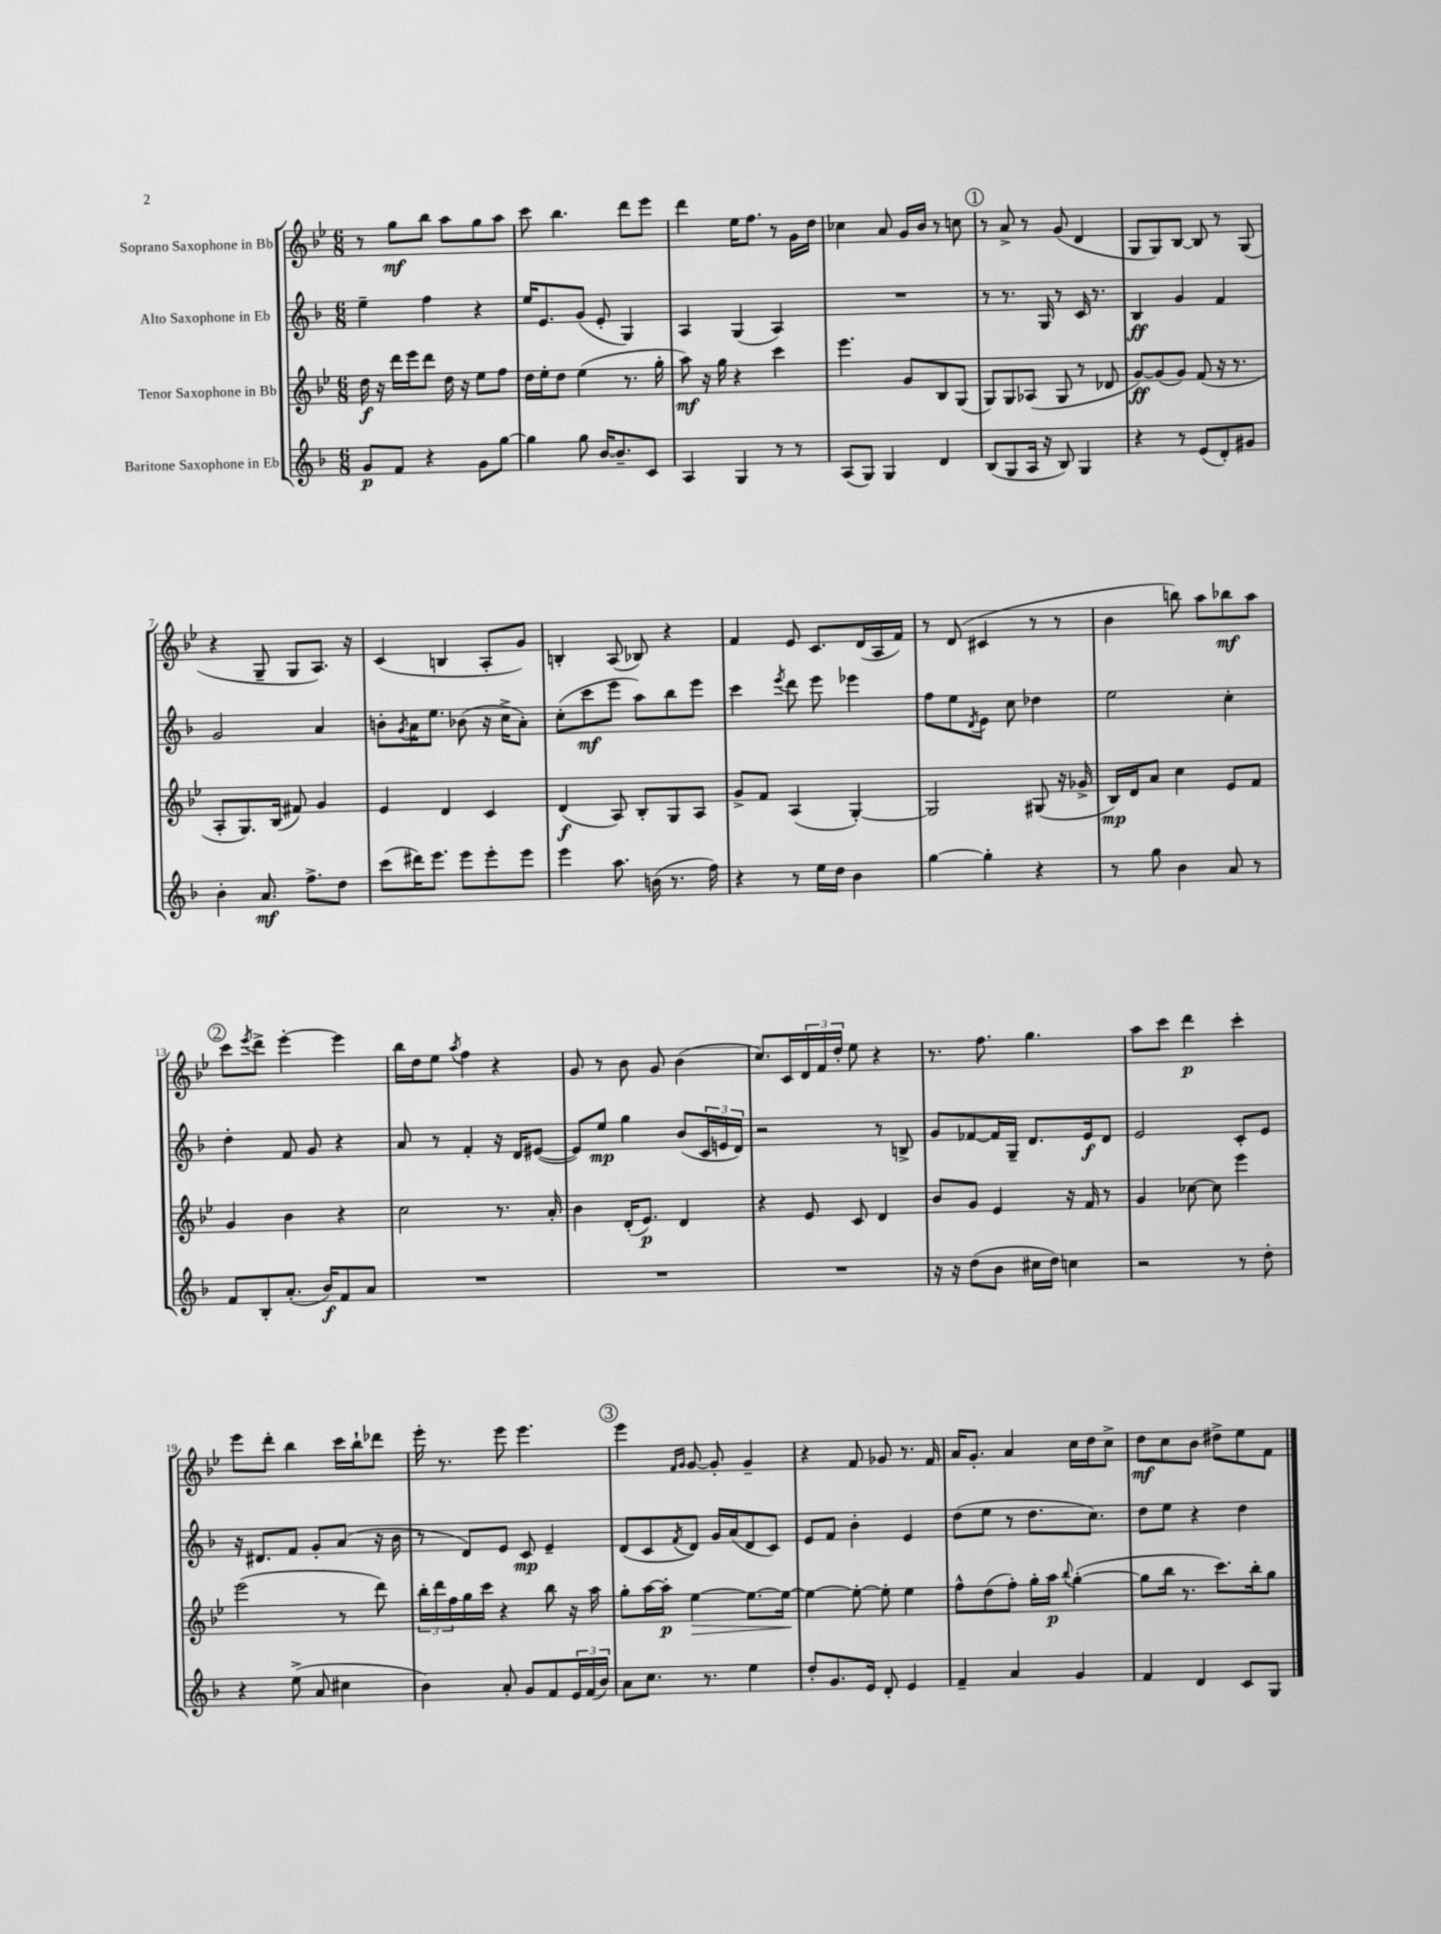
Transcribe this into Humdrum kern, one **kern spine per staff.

**kern	**kern	**kern	**kern
*staff4	*staff3	*staff2	*staff1
*clefG2	*clefG2	*clefG2	*clefG2
*k[b-]	*k[b-e-]	*k[b-]	*k[b-e-]
*M6/8	*M6/8	*M6/8	*M6/8
8g	16dd	4ee~	8r
.	16r	.	.
8f	16ddd	.	8gg
.	16eee-	.	.
4r	8ddd	4ff	8bb-
.	16dd	.	8aa
.	16r	.	.
8g	8ee-	4r	8gg
[8gg	8ff	.	8aa
=	=	=	=
4gg]	16dd	16ee	8ccc
.	16ee-'	8.e	.
.	8dd	.	4.bb-
8gg	(4ee-	(8g	.
[16b-	.	8e'	.
8.b-~]	.	.	.
.	8.r	4G)	8ddd
8c	.	.	8eee-
.	16gg'	.	.
=	=	=	=
4A	8aa)	4A	4ddd
.	16r	.	.
.	16gg	.	.
4G	4r	(4G	16ee-
.	.	.	8.ff
8r	4ccc	4A)	8r
8r	.	.	16g
.	.	.	16dd
=	=	=	=
(8A	4.eee-	2.r	4cc-
8G)	.	.	.
4G	.	.	8a
.	8g	.	16g
.	.	.	16b-
4d	8B-	.	8r
.	(8G	.	8cc
=	=	=	=
(8B-	8G)	8r	8r
8G	8G	8.r	8a^
16A	(8A-	.	8r
16r	.	16G	.
8B-)	8G	8r	(8g
4G	8r	16c	4d
.	.	8.r	.
.	8d-	.	.
=	=	=	=
4r	[8g)	4B-	8G
.	(8g]	.	8G)
8r	8g)	4g	[8B-
(8e	(8f	.	8B-]
8d')	16r	4f	8r
.	8.r	.	.
8g#	.	.	(8G
=	=	=	=
4b-'	8A'	2g	4r
.	8.G)	.	.
8.a	.	.	8G~
.	(16B-	.	.
.	8f#)	.	8G
8.ff^	.	.	.
.	4g	4a	8.A)
8dd	.	.	.
.	.	.	16r
=	=	=	=
(8ccc	4e-	8b'	(4c
.	.	8qg	.
16ddd#)	.	16a	.
8.eee	.	8.ee	.
.	4d	.	4B
8eee	.	(8b-	.
8eee'	4c	16r	8A'
.	.	16cc^	.
8eee	.	8a')	8g)
=	=	=	=
4eee	(4d	(8cc'	4B'
.	.	8ccc	.
8.aa	8A)	8eee	(8A
.	8B-'	8aa)	8B-)
(16b	.	.	.
8.r	8G	8bb-	4r
.	8A	8eee	.
16ff)	.	.	.
=	=	=	=
4r	8g^	4ccc	4f
.	8f	.	.
.	.	8qeee	.
8r	(4A	8ddd	8e-
16ee	.	8eee	8.c
16dd	.	.	.
4b-	[4G')	4eee-	.
.	.	.	(16d
.	.	.	16A
.	.	.	16f)
=	=	=	=
[4gg	2G]	8ff	8r
.	.	8ee	(8d
.	.	8qd	.
4gg']	.	8e	4c#
.	.	8cc	.
4r	(8G#	4dd-	8r
.	16r	.	8r
.	16g-^	.	.
=	=	=	=
8r	16B-)	2ee	4b-
.	16d	.	.
8gg	8a	.	.
4b-	4cc	.	8bb)
.	.	.	8aa
8a	8e-	4cc'	8bb-
8r	8f	.	8aa
=	=	=	=
8f	4g	4dd'	8ccc
.	.	.	8qeee-
8B-'	.	.	8ddd^
(8.a'	4b-	8f	[4eee-'
.	.	8g	.
16b-)	.	.	.
8f	4r	4r	4eee-]
8a	.	.	.
=	=	=	=
2.r	2cc	8a	16bb-
.	.	.	16dd
.	.	8r	8ee-
.	.	.	8qaa
.	.	4f'	4ff
.	8.r	16r	4r
.	.	16d	.
.	.	([8e#	.
.	16a'	.	.
=	=	=	=
2.r	4b-	8e#])	8g
.	.	8ee	8r
.	(16d'	4gg	8b-
.	8.e-)	.	.
.	.	.	8g
.	4d	(8b-	(4b-
.	.	24c	.
.	.	24e	.
.	.	24d)	.
=	=	=	=
2.r	4r	2r	8.cc)
.	.	.	16c
.	8e-	.	24d
.	.	.	24f
.	.	.	24dd'
.	8c	.	8ee-
.	4d	8r	4r
.	.	8B^	.
=	=	=	=
16r	8b-	8g	8.r
16r	.	.	.
(8dd	8g	[8f-	.
.	.	.	8.ff
8b-	4e-	16f-]	.
.	.	16G~	.
16cc#	.	8.d	4.gg
16dd)	.	.	.
4cc	16r	.	.
.	16f	16e	.
.	8r	8d	.
=	=	=	=
2r	4g	2e	8aa
.	.	.	8ccc
.	[8cc-	.	4ddd
.	8cc-]	.	.
8r	4eee-	8c'	4ccc'
8dd'	.	8e	.
=	=	=	=
4r	(2eee-	16r	8eee-
.	.	8.d#	.
.	.	.	8ddd'
(8ee^	.	8f	4bb-
8a	.	8g'	.
4cc#	8r	(8a	16ccc
.	.	.	16bb-`
.	8ddd)	16r	8ddd-
.	.	16b-	.
=	=	=	=
4b-)	24bb-'	8r	16eee-'
.	24ddd	.	.
.	.	.	8.r
.	24ff	.	.
.	16gg	8d)	.
.	16ccc	.	.
8a'	4r	8e	8eee-
8g	.	8c	4.eee-
8f	8bb-	4e~	.
24e	16r	.	.
(24f	.	.	.
.	16aa	.	.
24b-)	.	.	.
=	=	=	=
8a	8gg'	(8d	4eee-
8.cc	[16aa	8c	.
.	16aa']	.	.
.	.	.	16qqf
.	.	8qf	16qqg
.	[4ee-	8d)	[8g
8.r	.	.	.
.	.	16g	8g']
.	.	(16a	.
4ee	8.ee-_	8d	4g~
.	.	8c)	.
.	16ee-_	.	.
=	=	=	=
8dd'	4ee-_	8e	4r
8.g	.	8f	.
.	8ee-'_	4b-'	8f
16e	.	.	.
8d'	8ee-']	.	8g-
4e	4ee-	4e	8.r
.	.	.	16f
=	=	=	=
4f~	8ff^^	(8dd	16a
.	.	.	8.g'
.	(8dd	8ee	.
4a	8ff')	8r	4a
.	16gg'	8.dd	.
.	16aa	.	.
.	8qqbb-	.	.
4g	([4gg'	.	16cc
.	.	8.cc)	16dd
.	.	.	8cc^
=	=	=	=
4f	8gg]	8dd	8dd
.	16bb-	8ee	8cc
.	8.r	.	.
4d	.	4r	8b-
.	8.ccc)	.	8dd#^
8c	.	4dd	8ee-
.	16bb-'	.	.
8G	8gg	.	8f
==	==	==	==
*-	*-	*-	*-
